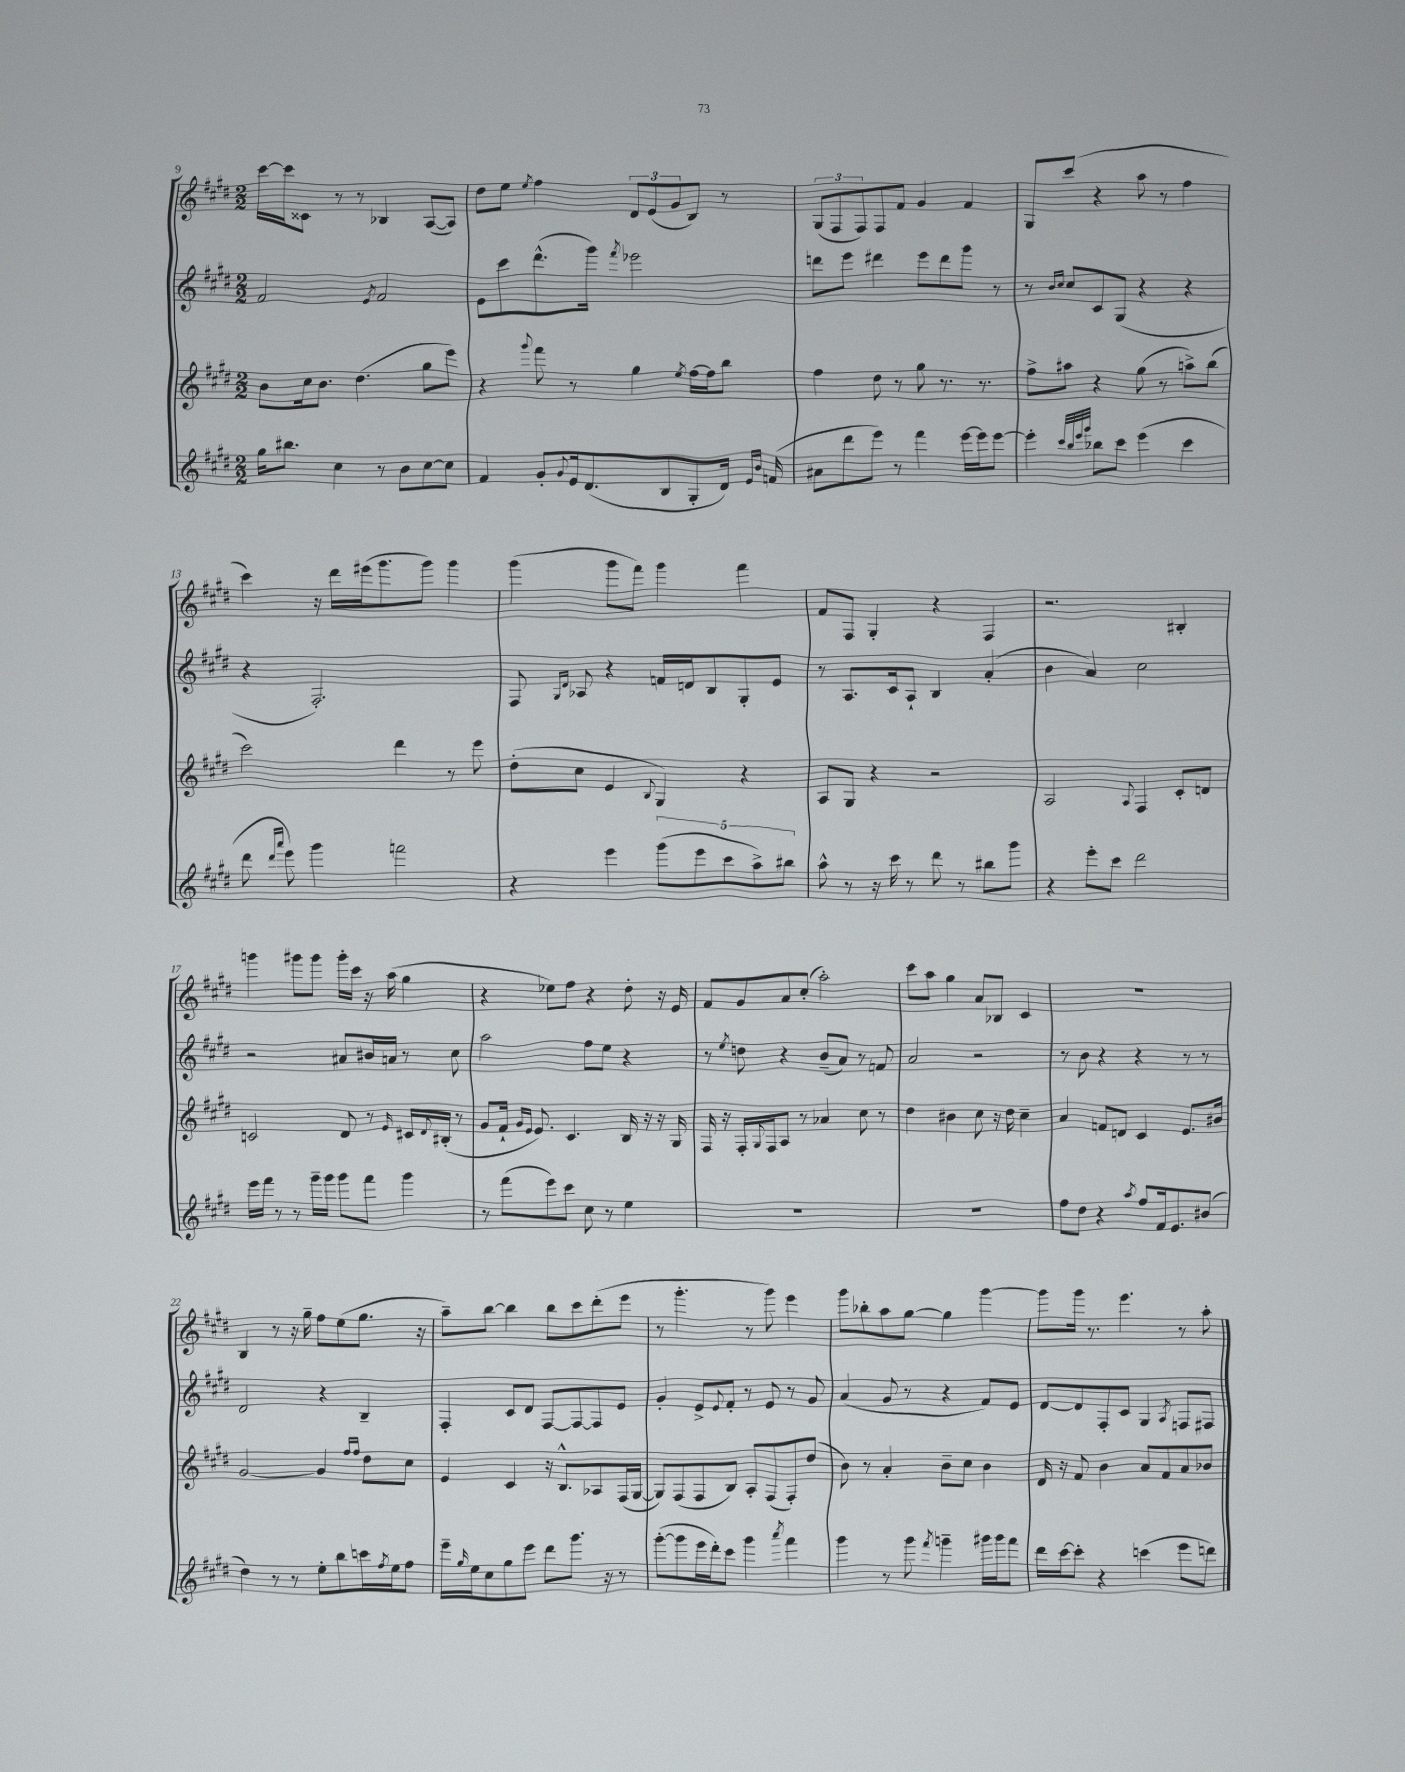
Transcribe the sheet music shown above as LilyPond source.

<<
\new StaffGroup <<
\new Staff = "s0" {
    \clef treble \key e \major \numericTimeSignature \time 2/2
    cis'''16~ cis'''16 cisis'8 r8 r8 bes4 a8~( a8) |
    dis''8 e''8 \acciaccatura { e''8 } fis''4 \tuplet 3/2 { dis'8 e'8( gis'8 } b8) r8 |
    \tuplet 3/2 { gis8( fis8 fis8) } fis8 fis'8 gis'4 fis'4 |
    gis8 cis'''8( r4 a''8 r8 fis''4 |
    cis'''4) r16 dis'''16 eis'''16( gis'''8. gis'''8) gis'''4 |
    gis'''4( gis'''8 fis'''8) gis'''4 fis'''4 |
    fis'8 fis8 gis4-. r4 fis4 |
    r2. bis4-. |
    g'''4 gis'''8 gis'''8 gis'''16-. cis'''16 r16 a''16( gis''4 |
    r4 ees''8) fis''8 r4 dis''8-. r16 e'16 |
    fis'8 gis'8 a'8 cis''8-.( a''2-.) |
    cis'''8 a''8 gis''4 a'8 bes8 cis'4 |
    R1 |
    b4 r8 r16 gis''16-- fis''8 e''8( gis''8. r16 |
    a''8--) b''8~ b''4 b''8 cis'''8 dis'''8-.( e'''8 |
    r8 gis'''4.-. r8 gis'''8) e'''4 |
    gis'''8 bes''8-. a''8 gis''8~ gis''4 gis'''4~ |
    gis'''8 gis'''16 r8. e'''4. r8 a''8-. \bar "|." |
}
\new Staff = "s1" {
    \clef treble \key e \major \numericTimeSignature \time 2/2
    fis'2 \acciaccatura { e'8 } fis'2 |
    e'8 cis'''8 dis'''8.-^( gis'''16) \acciaccatura { fis'''8 } ees'''2 |
    d'''8 e'''8 dis'''4 e'''8 dis'''8 gis'''8 r8 |
    r8 \grace { b'16 cis''16 } cis''8 cis'8 gis8( r4 r4 |
    r4 fis2.-.) |
    fis8 \grace { gis16 dis'16 } aes8 r4 f'16 d'16 b8 gis8-. e'8 |
    r8 a8. cis'16 a8-! b4 a'4-.( |
    b'4 a'4) cis''2 |
    r2 ais'8 bis'16 a'16 r8 cis''8 |
    a''2 fis''8 e''8 r4 |
    r8 \acciaccatura { e''8 } d''8 r4 b'8--( a'8) r8 f'8 |
    a'2 r2 |
    r8 b'8 r4 r4 r8 r8 |
    dis'2 r4 b4-- |
    fis4-. cis'8 dis'8 fis8~ fis8~ fis8 e'8 |
    gis'4-. e'8-> \appoggiatura { e'8 } fis'8-. r8 e'8 r8 gis'8 |
    a'4( gis'8 r8 r4 fis'8) e'8 |
    dis'8~ dis'8 fis8-. cis'8 gis4 \acciaccatura { a8 } f8 fis8 \bar "|." |
}
\new Staff = "s2" {
    \clef treble \key e \major \numericTimeSignature \time 2/2
    b'8 cis''16 b'8. dis''4.( gis''8 e'''8) |
    r4 \appoggiatura { gis'''8 } fis'''8 r8 gis''4 \acciaccatura { e''8 } fis''16~ fis''16 b''8 |
    fis''4 dis''8 r8 gis''8 r8. r8. |
    fis''8-> ais''8 r4 gis''8( r8 a''8->) b''8( |
    cis'''2) dis'''4 r8 e'''8 |
    dis''8-.( cis''8 e'4 \appoggiatura { b8 } gis4) r4 |
    a8 gis8 r4 r2 |
    a2 \appoggiatura { a8 } fis4 cis'8-. d'8 |
    c'2 dis'8 r8 \grace { e'16 } cis'16 \appoggiatura { dis'8 } bis16-.( r8 |
    gis'8 fis'16-! \grace { gis'16 e'16 } e'8.) cis'4. b16 r16 r16 gis16 |
    fis16 r16 fis16-. \appoggiatura { gis8 } fis16 a8 r8 aes'4 cis''8 r8 |
    dis''4 bis'4 cis''8 r16 dis''16 cis''4-- |
    a'4 f'8 d'8 cis'4 e'8. bis'16 |
    gis'2~ gis'4 \grace { fis''16 fis''16 } dis''8 cis''8 |
    e'4 cis'4 r16 b8.-^ aes8 fis16( gis16~ |
    gis8) fis8( fis8 b8) a8-. fis8( fis8-.) dis''8( |
    b'8) r8 a'4-. b'8-- cis''8 b'4 |
    dis'16 r16 fis'8 b'4 a'8 fis'8 a'8 bes'8 \bar "|." |
}
\new Staff = "s3" {
    \clef treble \key e \major \numericTimeSignature \time 2/2
    gis''16 bis''8. cis''4 r8 b'8 cis''8~ cis''8 |
    fis'4 gis'8-. \appoggiatura { gis'8 } e'16 dis'8.( b8 gis8-. dis'16) \grace { e'16 b'16 } f'16( |
    ais'8 dis'''8 e'''8) r8 fis'''4 e'''16~ e'''16 e'''8~ |
    e'''4-. \grace { cis'''32 b''32 e'''32 gis'''32 } bes''8 cis'''8 e'''4( cis'''4 |
    dis'''8 \grace { dis'''16 a'''16 } e'''8) gis'''4 f'''2 |
    r4 e'''4 \tuplet 5/4 { gis'''8( e'''8 cis'''8 a''8->) bis''8 } |
    a''8-^ r8 r16 cis'''16 r8 dis'''8 r8 bis''8 gis'''8 |
    r4 e'''8-. cis'''8 dis'''2 |
    e'''16 fis'''16 r8 r8 gis'''16-- gis'''16 gis'''8 fis'''8 gis'''4 |
    r8 fis'''8( e'''8) cis'''8 cis''8 r8 e''4 |
    R1 |
    R1 |
    fis''8 dis''8 r4 \acciaccatura { a''8 } fis''8 fis'16 e'8. bis'8( |
    dis''4) r8 r8 e''8-. b''8 c'''16 \acciaccatura { fis''8 } e''16 fis''8 |
    e'''16-- \grace { gis''16 } e''16 cis''8 gis''8 e'''8 dis'''8 gis'''8. r16 r8 |
    gis'''8~-.( gis'''8 e'''16 dis'''16-.) cis'''8 gis'''4 \acciaccatura { a'''8 } fis'''4 |
    gis'''4 r8 gis'''8 \acciaccatura { fis'''8 } g'''4-- gis'''16 gis'''16 fis'''8 |
    dis'''16 cis'''16~ cis'''8-. r4 c'''4( e'''8 d'''8) \bar "|." |
}
>>
>>
\layout { \context { \Score currentBarNumber = #9 } }
